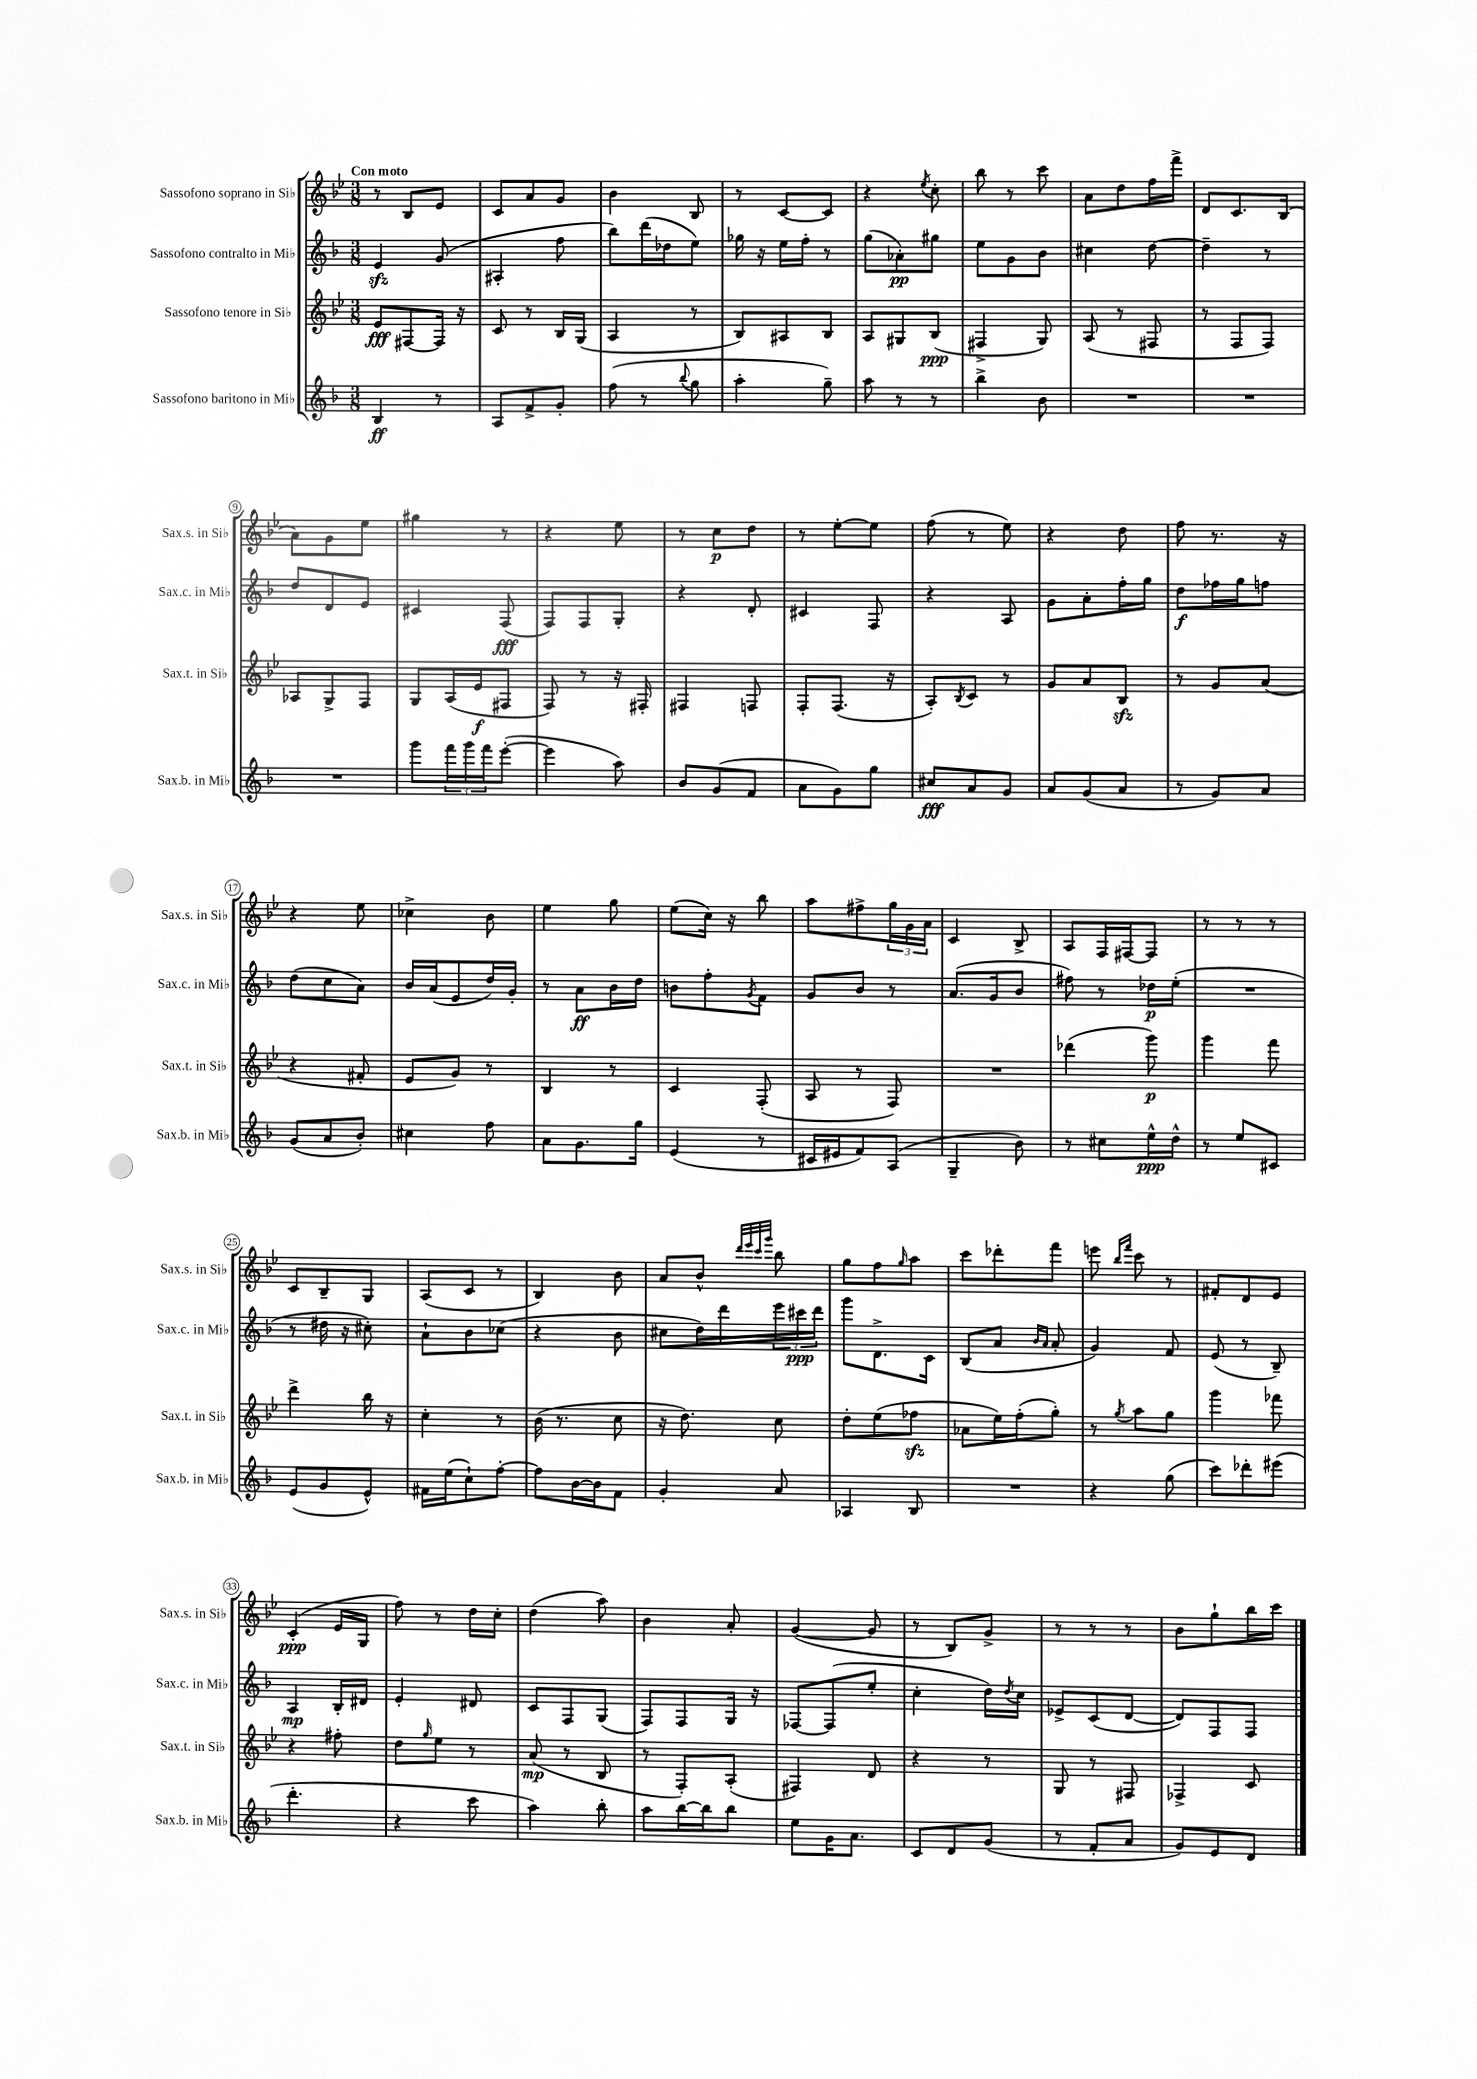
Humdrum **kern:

**kern	**kern	**kern	**kern
*staff4	*staff3	*staff2	*staff1
*clefG2	*clefG2	*clefG2	*clefG2
*k[b-]	*k[b-e-]	*k[b-]	*k[b-e-]
*M3/8	*M3/8	*M3/8	*M3/8
4B-	8e-	4e	8r
.	[8F#	.	8B-
8r	16F#]	(8g	8e-
.	16r	.	.
=	=	=	=
8A	8c	4A#'	8c
8f^	8r	.	8a
8g'	16B-	8ff	8g
.	(16G	.	.
=	=	=	=
(8ff	4A	8bb-)	4b-
8r	.	(16ddd	.
.	.	16dd-	.
8qqbb-	.	.	.
8gg	8r	8ee)	8B-
=	=	=	=
4aa'	8B-)	16gg-	8r
.	.	16r	.
.	8A#	16ee	[8c
.	.	16ff'	.
8gg~)	8B-	8r	8c]
=	=	=	=
8aa	8A	(8gg	4r
8r	8G#	8a-')	.
.	.	.	8qee-
8r	(8B-	8gg#	8cc'
=	=	=	=
4bb-^	4F#^	8ee	8bb-
.	.	8g	8r
8b-	8G)	8b-	8ccc
=	=	=	=
4.r	(8A	4cc#	8a
.	8r	.	8dd
.	8F#	[8dd	16ff
.	.	.	16fff^
=	=	=	=
4.r	8r	4dd~]	8d
.	8F	.	8.c
.	8F)	8r	.
.	.	.	(16B-
=	=	=	=
4.r	8A-	8dd	8a)
.	8G^	8d	8g
.	8F	8e	8ee-
=	=	=	=
8ggg	8G	4c#	4gg#
24fff	(16A	.	.
24ggg	.	.	.
.	16e-	.	.
24fff	.	.	.
([8eee'	8F#	(8F	8r
=	=	=	=
4eee]	8F)	8F)	4r
.	8r	8F	.
8aa)	16r	8G'	8ee-
.	16F#'	.	.
=	=	=	=
8b-	4F#	4r	8r
(8g	.	.	8cc
8f	8F	8d'	8dd
=	=	=	=
8a	8F'	4c#	8r
8g)	(8.F	.	[8ee-'
8gg	.	8F	8ee-]
.	16r	.	.
=	=	=	=
8cc#	8A')	4r	(8ff
.	8qB-	.	.
8a	8c	.	8r
8g	8r	8A	8ee-)
=	=	=	=
8a	8g	8g	4r
(8g	8a	8a'	.
8a	8B-	16ff'	8dd
.	.	16gg	.
=	=	=	=
8r	8r	8dd	8ff
8g)	8g	16ff-	8.r
.	.	16gg	.
8a	(8a	8ff	.
.	.	.	16r
=	=	=	=
(8g	4r	(8dd	4r
8a	.	8cc	.
8b-')	8f#'	8a)	8ee-
=	=	=	=
4cc#	8e-	16b-	4cc-^
.	.	(16a	.
.	8g)	8e	.
8ff	8r	16dd)	8b-
.	.	16g'	.
=	=	=	=
8a	4B-	8r	4ee-
8.g	.	8a	.
.	8r	16b-	8gg
16gg	.	16dd	.
=	=	=	=
(4e	4c	8b	(8ee-
.	.	8ff'	16cc)
.	.	.	16r
.	.	8qg	.
8r	(8F'	8f	8bb-
=	=	=	=
16c#	8A	8g	8aa
16e#	.	.	.
8f)	8r	8b-	8ff#^
(8A	8F)	8r	24gg
.	.	.	24g
.	.	.	24a
=	=	=	=
4G~	4.r	(8.a	4c
.	.	16g	.
8b-)	.	8b-	8B-^
=	=	=	=
8r	(4ddd-	8ff#)	8A
8cc#	.	8r	16F
.	.	.	[16F#
16ee^^	8ggg)	16dd-	8F#]
16dd^^	.	(16ee'	.
=	=	=	=
8r	4ggg	4.r	8r
8ee	.	.	8r
8c#	8fff	.	8r
=	=	=	=
(8e	4ddd^	8r	8c
8g	.	16dd#	8B-~
.	.	16r	.
8e^^)	16bb-	8cc#')	8G
.	16r	.	.
=	=	=	=
16f#	4cc'	8a`	(8A
(16ee	.	.	.
8cc`)	.	8b-	8c
[8ff'	8r	(8cc-	8r
=	=	=	=
8ff]	(16b-	4r	4B-)
.	8.r	.	.
[16b-	.	.	.
16b-]	.	.	.
8f	8cc	8b-	8b-
=	=	=	=
4g'	16r	8cc#	8a
.	8.dd)	.	.
.	.	16dd)	8b-^^
.	.	16ddd	.
.	.	.	32qqddd
.	.	.	32qqeee-
.	.	.	32qqccc
.	.	.	32qqggg
8a	8cc	24eee	8bb-
.	.	24ccc#	.
.	.	24ddd	.
=	=	=	=
4A-	8dd'	8ggg	8gg
.	(8ee-	8.d^	8ff
.	.	.	16qqgg
8B-	8ff-	.	8aa
.	.	16c	.
=	=	=	=
4.r	8a-	(8B-	8ccc
.	16ee-)	8a	8ddd-'
.	(16ff'	.	.
.	.	16qqb-	.
.	.	16qqa	.
.	8gg')	8a'	8fff
=	=	=	=
4r	8r	4g)	8eee
.	.	.	16qqbb-
.	8qgg	.	16qqfff
.	8aa	.	8ccc
(8gg	8gg	8f	8r
=	=	=	=
8ccc)	4ggg	(8e	8f#'
8ddd-'	.	8r	8d
(8eee#	8fff-	8B-~)	8e-
=	=	=	=
4.ddd'	4r	4A	(4c'
.	8ff#'	16B-'	16e-
.	.	16d#	16G
=	=	=	=
4r	8dd	4e'	8ff)
.	16qqgg	.	.
.	8ee-	.	8r
8ccc	8r	8d#	16dd
.	.	.	16cc'
=	=	=	=
4aa)	(8a	8c	(4dd
.	8r	8F	.
8bb-'	8B-	(8G	8aa)
=	=	=	=
8aa	8r	8F)	4b-
[16bb-	8F')	8F	.
16bb-]	.	.	.
8bb-	(8A'	16G	8a'
.	.	16r	.
=	=	=	=
8ee	4F#)	[8F-	([4g
16g	.	(8F-]	.
8.a	.	.	.
.	8d	8ee'	8g]
=	=	=	=
8c	4r	4cc'	8r
8d	.	.	8B-)
(8g	8r	16dd)	8g^
.	.	8qdd	.
.	.	16cc	.
=	=	=	=
8r	8G	8e-^	8r
8f'	8r	(8c	8r
8a	8F#	[8d	8r
=	=	=	=
8g)	4F-^	8d])	8b-
8e	.	8F	8gg`
8d	8c	8F	16bb-
.	.	.	16ccc
==	==	==	==
*-	*-	*-	*-
